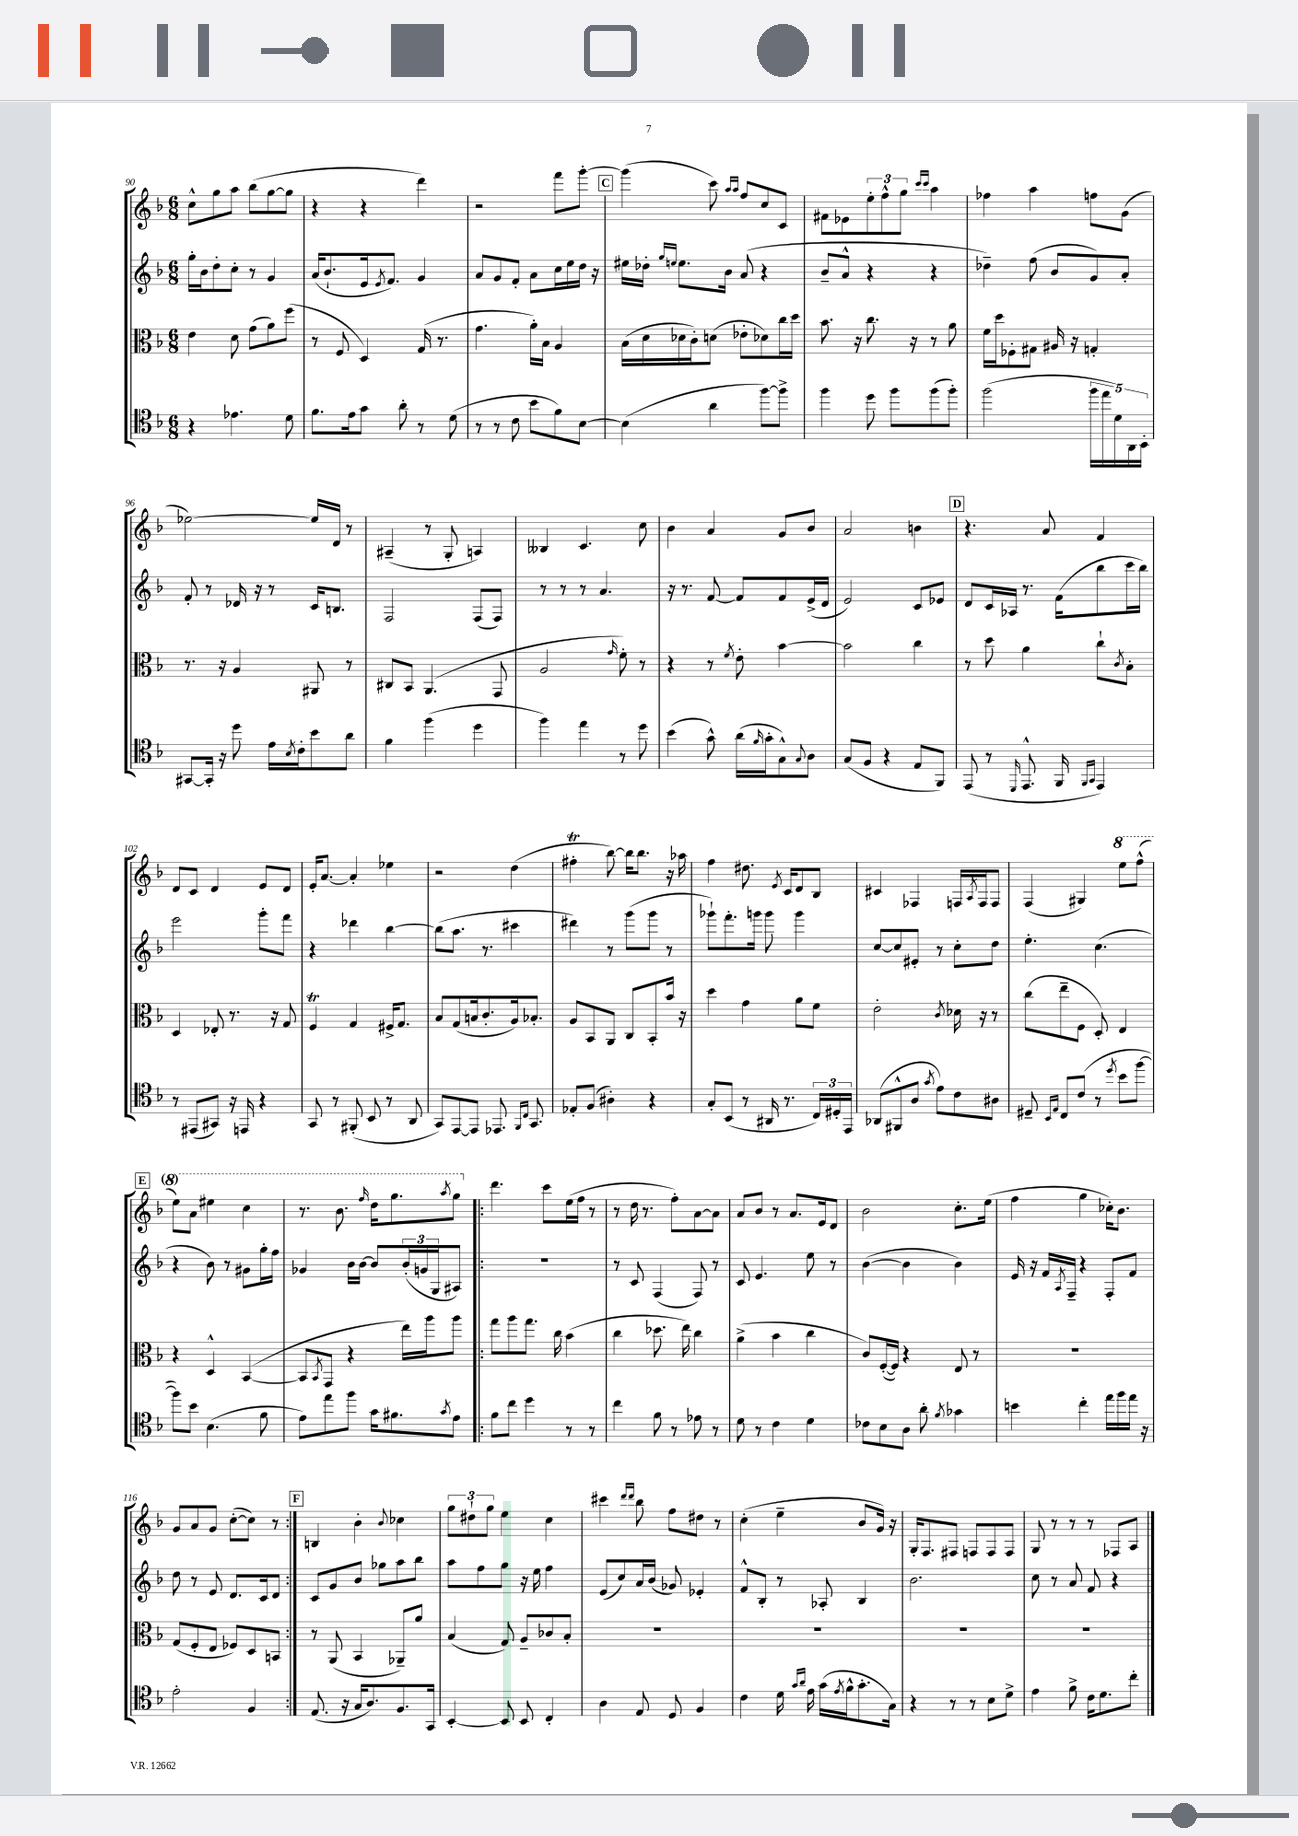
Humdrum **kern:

**kern	**kern	**kern	**kern
*staff4	*staff3	*staff2	*staff1
*clefC4	*clefC3	*clefG2	*clefG2
*k[b-]	*k[b-]	*k[b-]	*k[b-]
*M6/8	*M6/8	*M6/8	*M6/8
4r	4e	16gg'	8cc^^
.	.	16b-	.
.	.	8dd'	8gg
4.e-	8d	8cc'	8aa
.	(8g	8r	(8bb-
.	8a)	4g	[8gg
8d	(8ff	.	8gg]
=	=	=	=
8.f	8r	(16a	4r
.	.	8.b-`	.
.	8F	.	.
16e	.	.	.
8g	4D)	16e	4r
.	.	8qe	.
.	.	8.f)	.
8a'	.	.	.
8r	(16G	4g	4ddd)
.	8.r	.	.
(8d	.	.	.
=	=	=	=
8r	4.g	8a	2r
8r	.	8g	.
8c	.	8f'	.
8b-	16a')	8a	.
.	16B-	.	.
8f)	4A	16cc	8fff
.	.	16ee	.
[8B-	.	16dd	[8ggg'
.	.	16r	.
=	=	=	=
(4B-]	(16B-	16ee#	(4ggg]
.	16d	16dd-'	.
.	.	16qqgg	.
.	.	16qqee	.
.	16d-	8.ee	.
.	16c')	.	.
4a	(8d	.	8ccc)
.	.	16b-	.
.	.	.	16qqaa
.	.	.	16qqaa
.	8e-'	(8a	8ff
[8ff)	8d-)	4r	8cc
8ff^]	16cc	.	8c
.	16dd	.	.
=	=	=	=
4ff	8.b-	8b-~	8f#
.	.	8a^^	8e-
.	16r	.	.
8dd	8.cc	4r	12ee'
.	.	.	12ff^^
8ff	.	.	.
.	.	.	12gg
.	16r	.	.
.	.	.	16qqccc
.	.	.	16qqccc
(8ff	8r	4r	4aa
8ff')	8a	.	.
=	=	=	=
(2ff	16f	4dd-~)	4ff-
.	16dd	.	.
.	8F-'	.	.
.	8G#	(8ff	4aa
.	16A#	8b-	.
.	16r	.	.
20ff	4G'	8g)	8ff
20ee	.	.	.
20d)	.	.	.
.	.	8a'	(8g
20AA	.	.	.
20BB-'	.	.	.
=	=	=	=
[8GG#	8.r	8f'	[2ee-)
16GG#']	.	8r	.
16r	16r	.	.
8dd	4A	16d-	.
.	.	16r	.
16e	.	8r	.
8qB-	.	.	.
16c'	.	.	.
8b-	8AA#	16c	16ee-]
.	.	8.B	16d
8a	8r	.	8r
=	=	=	=
4f	8C#	2F	(4A#~
.	8BB-	.	.
(4ff	(4.AA	.	8r
.	.	.	8G'
4dd	.	(8F	4A)
.	8GG	8F)	.
=	=	=	=
4ff)	2A	8r	4B--
.	.	8r	.
4ee	.	8r	4.c
.	.	4.a	.
.	16qqg	.	.
8r	8f')	.	.
8dd	8r	.	8cc
=	=	=	=
(4b-	4r	16r	4b-
.	.	8.r	.
8g^^)	8r	[8f	4a
.	8qf	.	.
(16a	8e'	8f]	.
16qqf	.	.	.
16g'	.	.	.
8G^^)	[4b-	8f	8g
8qqG	.	.	.
8A	.	(16e^	8b-
.	.	16d	.
=	=	=	=
(8G	2b-]	2e)	2a
8F	.	.	.
4r	.	.	.
8E	4cc	8c	4b
8FF)	.	8e-	.
=	=	=	=
(8EE	8r	8d	4.r
8r	8dd	16c	.
.	.	16A-	.
16qqDD	.	.	.
8.EE^^	4a	8.r	.
.	.	.	8a
16FF	.	(16f	.
16qqFF	.	.	.
16qqGG	.	.	.
4EE)	8cc`	8bb-	4f
.	8qc	.	.
.	8B-'	16ccc	.
.	.	16bb-)	.
=	=	=	=
8r	4D	2eee	8d
(8EE#	.	.	8c
8GG#)	8E-'	.	4d
16r	8.r	.	.
16EE	.	.	.
4r	.	8ggg'	8e
.	16r	.	.
.	8G	8fff	8d
=	=	=	=
8GG	4F	4r	16e'
.	.	.	[8.a
8r	.	.	.
(8FF#'	4G	4ddd-	4a']
8BB-	.	.	.
8r	16F#^	[4bb-	4ee-
.	8.G	.	.
8AA	.	.	.
=	=	=	=
8GG)	8B-	(8bb-]	2r
[8EE	(8G	8.aa	.
8EE]	16B	.	.
.	8.c'	8.r	.
8.EE-	.	.	.
.	16A)	4ccc#	(4dd
16qqFF	.	.	.
16qqC	.	.	.
8.GG	8.B-'	.	.
=	=	=	=
8E-'	8A	4ddd#)	4ff#'
(8F	8BB-	.	.
4A#')	8AA	8r	[8bb-)
.	8C	(8ggg	16bb-]
.	.	.	8.bb-
4r	8BB-'	8ggg	.
.	16b-	8r	16r
.	16r	.	16aa-
=	=	=	=
8G'	4dd	8ggg-`)	4ff
(8BB-	.	8.fff'	.
8r	4g	.	8.dd#
.	.	16ggg	.
16AA#	.	8ggg	.
.	.	.	8qe
8.r	.	.	16c
.	8a	4ggg	8d
24C)	8f	.	8B-
24D#'	.	.	.
24EE	.	.	.
=	=	=	=
(8AA-	2e'	[8cc	4c#
8FF#^^	.	8cc]	.
8A	.	8e#'	4F-
8qg	.	.	.
8e)	.	8r	.
.	8qc	.	.
8c	16d-	8cc'	16F
.	.	.	8qA
.	16r	.	16F
8A#	8r	8dd	8F
=	=	=	=
8D#~	(8cc	4.ee'	(4F
16qqBB-	.	.	.
16qqE	.	.	.
8C	8ee~	.	.
(8c	8F	.	4G#)
8r	8D')	(4.cc	.
8qdd	.	.	.
8b-	4E	.	8eee
[8ff	.	.	(8fff^^
=	=	=	=
8ff])	4r	4r	8eee)
8b-	.	.	8aa
(4.B-	4D^^	8b-)	4eee#
.	.	8r	.
.	([4BB-	8g#	4ccc
8f	.	16gg'	.
.	.	16ff	.
=	=	=	=
8e)	8BB-]	4g-	8.r
.	8qBB-	.	.
8ee	8GG	.	.
.	.	.	8.bb-
8ff	4r	16b-	.
.	.	[16b-	.
.	.	.	16qqfff
16g	.	8b-]	16ddd
8.f#	.	.	8.ggg
.	16ee)	(24b-'	.
.	.	24g	.
.	16aa	.	.
.	.	24G	.
8qg	.	.	8qaaa
8e	8aa	8A#)	8ggg
=!|:	=!|:	=!|:	=!|:
8f	8gg	2.r	4.ddd
8cc	8aa	.	.
4dd	8.gg	.	.
.	.	.	8ccc
.	16cc	.	.
8r	(4b-	.	(16ee
.	.	.	16ff
8r	.	.	8r
=	=	=	=
4cc	4cc	8r	8r
.	.	8c	16dd
.	.	.	8.r
8f	8.dd-	(4F	.
8r	.	.	8ff')
.	16ee)	.	.
8e-	4cc	8F)	[8a
8r	.	8r	8a]
=	=	=	=
8d	(4a^	8c	8a
8r	.	4.e	8b-
4c	4b-	.	8r
.	.	.	8.a
4d	4cc	8ee	.
.	.	.	16e
.	.	8r	8d
=	=	=	=
8c-	8c)	([4b-	2b-
8B-	([16F'	.	.
.	16F])	.	.
8A	4r	4b-]	.
8a'	.	.	.
8qf	.	.	.
4g-	8E	4b-)	8.cc'
.	8r	.	.
.	.	.	(16ee
=	=	=	=
4b	2.r	16e	4ff
.	.	16r	.
.	.	16f	.
.	.	8qA	.
.	.	16F~	.
4cc'	.	4r	4gg
16ee	.	8F'	16cc-')
16ff	.	.	8.b-
16ee	.	8f	.
16r	.	.	.
=	=	=	=
2e'	(8G	8dd	8g
.	8F'	8r	8a
.	8E	8e	8g
.	8F-)	8.d	([8cc'
4F	8D	.	8cc])
.	.	16c	.
.	8BB	8d	8r
=:|!	=:|!	=:|!	=:|!
(8.E	8r	8c	4B
.	(8AA	8g	.
16r	.	.	.
16G	4BB-	8b-	4b-'
8.A)	.	.	.
.	.	8gg-	.
.	.	.	8qqb-
8.F	8AA-~)	8aa	4cc-
.	8a	8bb-	.
16GG	.	.	.
=	=	=	=
[4BB-'	(4B-	8aa	12gg
.	.	.	12dd#`
.	.	8ff	.
.	.	.	12gg
8BB-]	8G)	8gg	4ee
8BB-	8A~	16r	.
.	.	16ee	.
4C'	8c-	4ff	4cc
.	8B-'	.	.
=	=	=	=
4A	2.r	(8e	4ccc#
.	.	8cc)	.
.	.	.	16qqddd
.	.	.	16qqddd
8E	.	16a	8bb-
.	.	(16b-	.
8D	.	8g-)	8ff
4F	.	4e-'	8dd#
.	.	.	8r
=	=	=	=
4c	2.r	8f^^	(4cc'
.	.	8B-'	.
16d	.	8r	4ee~
16qqg	.	.	.
16qqa	.	.	.
16e	.	.	.
(16g	.	8A-'	.
8qe	.	.	.
16f^^	.	.	.
8.g'	.	4B-	8b-
.	.	.	16g)
16G)	.	.	16r
=	=	=	=
4r	2.r	2.b-	16G'
.	.	.	8.F
8r	.	.	8F#
8r	.	.	8F
8B-	.	.	8F
8d^	.	.	8F
=	=	=	=
4e	2.r	8cc	8G
.	.	8r	8r
8f^	.	8a	8r
16c	.	8f	8r
8.d	.	.	.
.	.	4r	8F-
8cc'	.	.	8A
==	==	==	==
*-	*-	*-	*-
